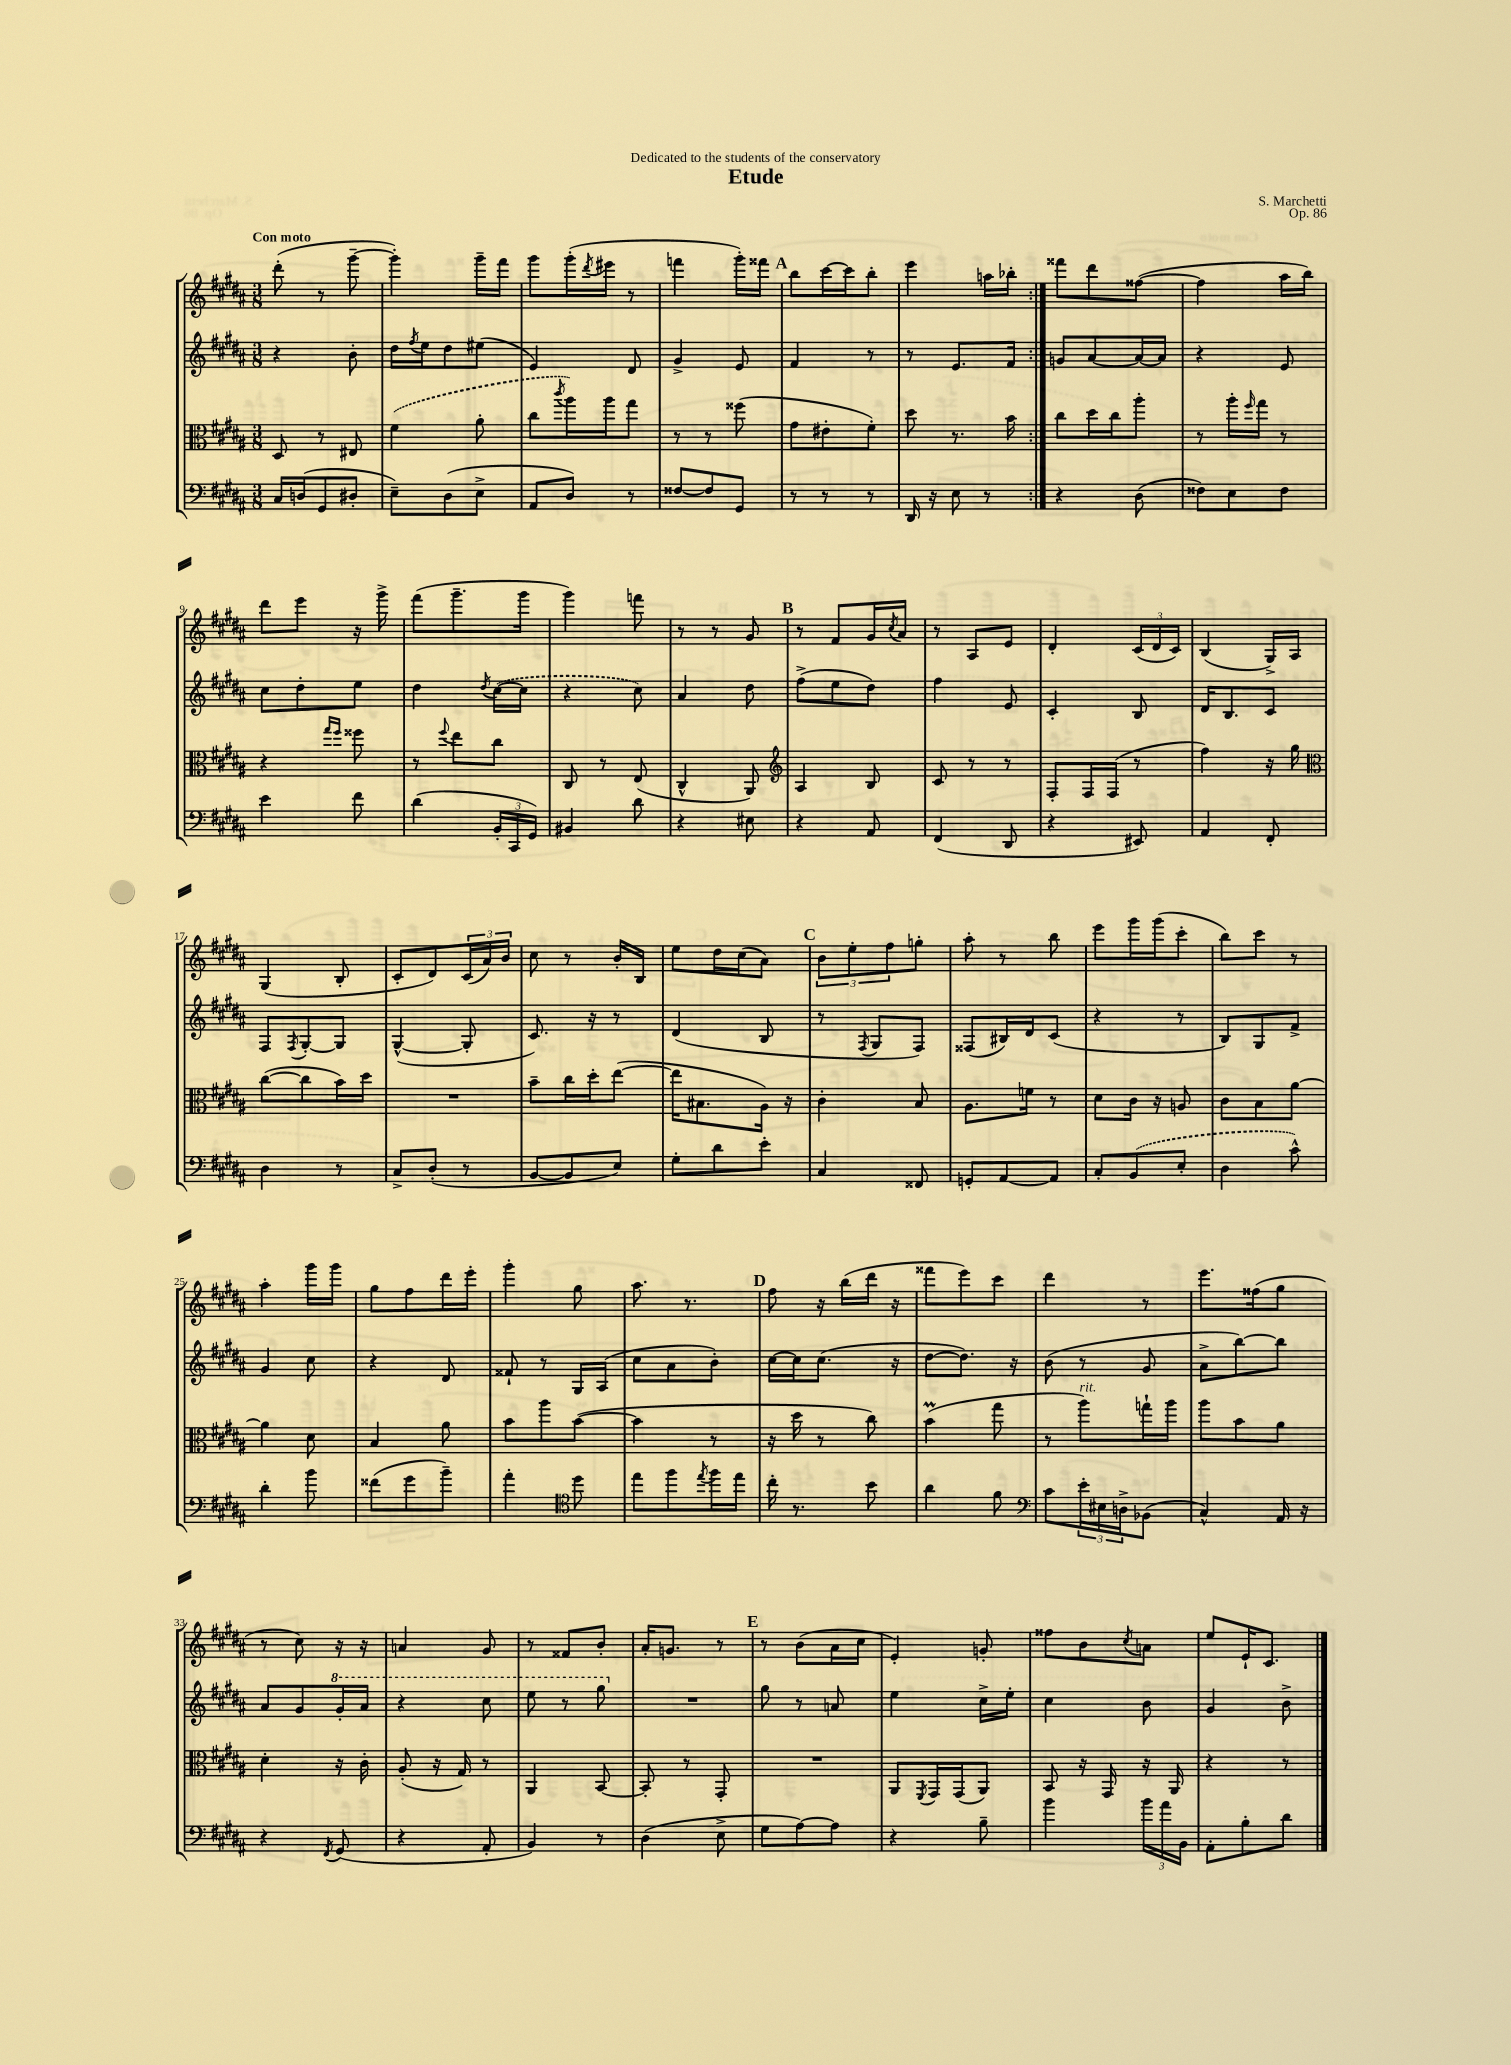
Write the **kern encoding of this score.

**kern	**kern	**kern	**kern
*staff4	*staff3	*staff2	*staff1
*clefF4	*clefC3	*clefG2	*clefG2
*k[f#c#g#d#a#]	*k[f#c#g#d#a#]	*k[f#c#g#d#a#]	*k[f#c#g#d#a#]
*M3/8	*M3/8	*M3/8	*M3/8
16C#/LL	8D#/	4r	(8ddd#'\
(16D/J	.	.	.
8GG#/	8r	.	8r
8D#'/J	8E#/	8b'\	[8ggg#~\
=	=	=	=
8E~\L)	(4f#\	16dd#\LL	4ggg#'\])
.	.	8qff#/	.
.	.	16ee\J	.
(8D#\	.	8dd#\	.
8E^\J	8a#'\	(8ee#\J	16ggg#~\LL
.	.	.	16fff#\JJ
=	=	=	=
8AA#/L	8cc#\L	4e/)	8ggg#\L
.	8qccc#/	.	.
8D#/J)	16aa#\L)	.	(16ggg#'\L
.	.	.	8qddd#/
.	16aa#\J	.	16eee#\JJ
8r	8gg#\J	8d#/	8r
=	=	=	=
[8F##/L	8r	4g#^/	4fff\
8F##/]	8r	.	.
8GG#/J	(8ff##\	8e/	16ggg#'\LL)
.	.	.	16fff##\JJ
=	=	=	=
8r	8g#\L	4f#/	8bb\L
8r	8e#'\	.	[16ccc#\L
.	.	.	16ccc#\]J
8r	8f#'\J)	8r	8bb'\J
=	=	=	=
16DD#/	8dd#\	8r	4eee\
16r	.	.	.
8E\	8.r	8.e/L	.
8r	.	.	16aa\LL
.	16b\	16f#/Jk	16bb-'\JJ
=:|!	=:|!	=:|!	=:|!
4r	8cc#\L	8g/L	8fff##\L
.	16dd#\L	[8a#/	8ddd#\
.	16cc#\J	.	.
(8D#\	8aa#'\J	16a#/_L	([8ff##\J
.	.	16a#/]JJ	.
=	=	=	=
8F##\L)	8r	4r	4ff##\]
8E\	16aa#'\LL	.	.
.	16qqff#/	.	.
.	16gg#\JJ	.	.
8F##\J	8r	8e/	16aa#\LL
.	.	.	16bb\JJ)
=	=	=	=
4e\	4r	8cc#\L	8ddd#\L
.	.	8dd#'\	8eee\J
.	16qqgg#/LL	.	.
.	16qqff#/JJ	.	.
8f#\	8ff##\	8ee\J	16r
.	.	.	16ggg#^\
=	=	=	=
(4d#\	8r	4dd#\	(8fff#\L
.	8qqff#/	.	.
.	8ee\L	.	8.ggg#~\
.	.	8qdd#/	.
24BB'/LL	8cc#\J	([16cc#\LL	.
24CC#/	.	.	.
.	.	16cc#\]JJ	16ggg#\Jk
24GG#/JJ)	.	.	.
=	=	=	=
4BB#/	8C#/	4r	4ggg#\)
.	8r	.	.
8d#\	(8E/	8cc#\)	8fff\
=	=	=	=
4r	4C#^^/	4a#/	8r
.	.	.	8r
8E#\	8AA#/)	8dd#\	8g#/
=	=	=	=
*	*clefG2	*	*
4r	4A#/	(8ff#^\L	8r
.	.	8ee\	8f#/L
8AA#/	8B/	8dd#\J)	16g#/L
.	.	.	8qcc#/
.	.	.	16a#/JJ
=	=	=	=
(4FF#/	8c#/	4ff#\	8r
.	8r	.	8A#/L
8DD#/	8r	8e/	8e/J
=	=	=	=
4r	8F#'/L	4c#'/	4d#'/
.	16F#/L	.	.
.	(16F#/JJ	.	.
8EE#/)	8r	8B/	(24c#/LL
.	.	.	24d#/
.	.	.	24c#/JJ)
=	=	=	=
4AA#/	4ff#\)	16d#/LK	(4B/
.	.	8.B/	.
8FF#'/	16r	8c#/J	16G#^/LL)
.	16gg#\	.	16A#/JJ
=	=	=	=
*	*clefC3	*	*
4D#\	([8cc#\L	8F#/L	(4G#/
.	.	8qF#/	.
.	8cc#\]	[8G#'/	.
8r	16b\L)	8G#/]J	8B'/
.	16dd#\JJ	.	.
=	=	=	=
8C#^/L	4.r	([4G#^^/	8c#'/L
(8D#'/J	.	.	8d#/)
8r	.	8G#'/]	(24c#/L
.	.	.	24a#/)
.	.	.	24b/JJ
=	=	=	=
[8BB/L	8b~\L	8.c#/)	8cc#\
8BB/]	16cc#\L	.	8r
.	16dd#'\J	16r	.
8E/J)	([8ee\J	8r	16b'/LL
.	.	.	16B/JJ
=	=	=	=
8G#'\L	16ee\]LK	(4d#/	8ee\L
.	8.B#\	.	.
8d#\	.	.	16dd#\L
.	.	.	(16cc#\J
8e'\J	16A#\Jk)	8B/	8a#\J)
.	16r	.	.
=	=	=	=
4C#/	4c#'\	8r	12b\L
.	.	.	12ee'\
.	.	8qF#/	.
.	.	8G#/L	.
.	.	.	12ff#\
8FF##/	8B/	8F#/J)	8gg'\J
=	=	=	=
8GG'/L	8.A#\L	(8F##/L	8aa#'\
[8AA#/	.	16B#/L)	8r
.	16f\Jk	16d#/J	.
8AA#/]J	8r	(8c#/J	8bb\
=	=	=	=
8C#'/L	8d#\L	4r	8eee\L
(8BB/	16c#\Jk	.	16ggg#\L
.	16r	.	(16ggg#\J
8E'/J	8A/	8r	8ccc#'\J
=	=	=	=
4D#\	8c#\L	8B/L)	8bb\L)
.	8B\	8G#/	8ccc#\J
8c#^^\)	[8a#\J	8f#^/J	8r
=	=	=	=
4d#'\	4a#\]	4g#/	4aa#'\
8b\	8d#\	8cc#\	16ggg#\LL
.	.	.	16ggg#\JJ
=	=	=	=
(8f##\L	4B/	4r	8gg#\L
8g#\	.	.	8ff#\
8b~\J)	8a#\	8d#/	16ddd#\L
.	.	.	16eee'\JJ
=	=	=	=
4a#'\	8b\L	8f##`/	4ggg#'\
.	8aa#\	8r	.
*clefC4	*	*	*
8dd#\	([8b\J	16G#/LL	8gg#\
.	.	(16A#/JJ	.
=	=	=	=
8ee\L	4b\]	8cc#\L	8.aa#\
8ff#\	.	8a#\	.
.	.	.	8.r
8qee/	.	.	.
16ff#\L	8r	8b'\J)	.
16ee\JJ	.	.	.
=	=	=	=
16cc#'\	16r	[16cc#\LL	8ff#\
8.r	16dd#\	16cc#\]J	.
.	8r	(8.cc#\J	16r
.	.	.	(16bb\LL
8b\	8cc#\)	.	16ddd#\JJ
.	.	16r	16r
=	=	=	=
4a#\	(4b\	[8dd#\L	8fff##\L
.	.	8.dd#\]J)	8eee\)
8f#\	8gg#\	.	8ccc#\J
.	.	16r	.
=	=	=	=
*clefF4	*	*	*
8c#\L	8r	(8b\	4ddd#\
24e'\L	8aa#\L)	8r	.
24E#\	.	.	.
24D^\J	.	.	.
(8BB-\J	16gg`\L	8g#/	8r
.	16aa#\JJ	.	.
=	=	=	=
4C#^^/)	8aa#\L	8a#^\L	8.eee\L
.	8b\	[8bb\)	.
.	.	.	(16ff##\k
16AA#/	8a#\J	8bb\]J	8gg#\J
16r	.	.	.
=	=	=	=
4r	4d#'\	8a#/L	8r
.	.	8g#/	8cc#\)
8qFF#/	.	.	.
(8GG#/	16r	16gg#'/L	16r
.	16c#'\	16aa#/JJ	16r
=	=	=	=
4r	(8A#'/	4r	4a/
.	16r	.	.
.	16G#/)	.	.
8AA#'/	8r	8ccc#\	8g#/
=	=	=	=
4BB/)	4AA#/	8eee\	8r
.	.	8r	8f##/L
8r	[8BB/	8ggg#\	8b'/J
=	=	=	=
(4D#\	8BB'/]	4.r	16a#'/LK
.	.	.	8.g/J
.	8r	.	.
8E^\	8GG#'/	.	8r
=	=	=	=
8G#\L	4.r	8gg#\	8r
[8A#\)	.	8r	(8b\L
8A#\]J	.	8a/	16a#\L
.	.	.	16cc#\JJ
=	=	=	=
4r	8AA#/L	4ee\	4e'/)
.	8qFF#/	.	.
.	16GG#/L	.	.
.	(16GG#/J	.	.
8B~\	8AA#/J)	16cc#^\LL	8g'/
.	.	16ee'\JJ	.
=	=	=	=
4b\	8BB/	4cc#\	8ff##\L
.	16r	.	8b\
.	16GG#/	.	.
.	.	.	8qcc#/
24b\LL	16r	8b\	8a\J
24a#\	.	.	.
.	16AA#/	.	.
24BB\JJ	.	.	.
=	=	=	=
8AA#'\L	4r	4g#/	8ee/L
8B'\	.	.	16e`/K
.	.	.	8.c#/J
8d#\J	8r	8b^\	.
==	==	==	==
*-	*-	*-	*-
